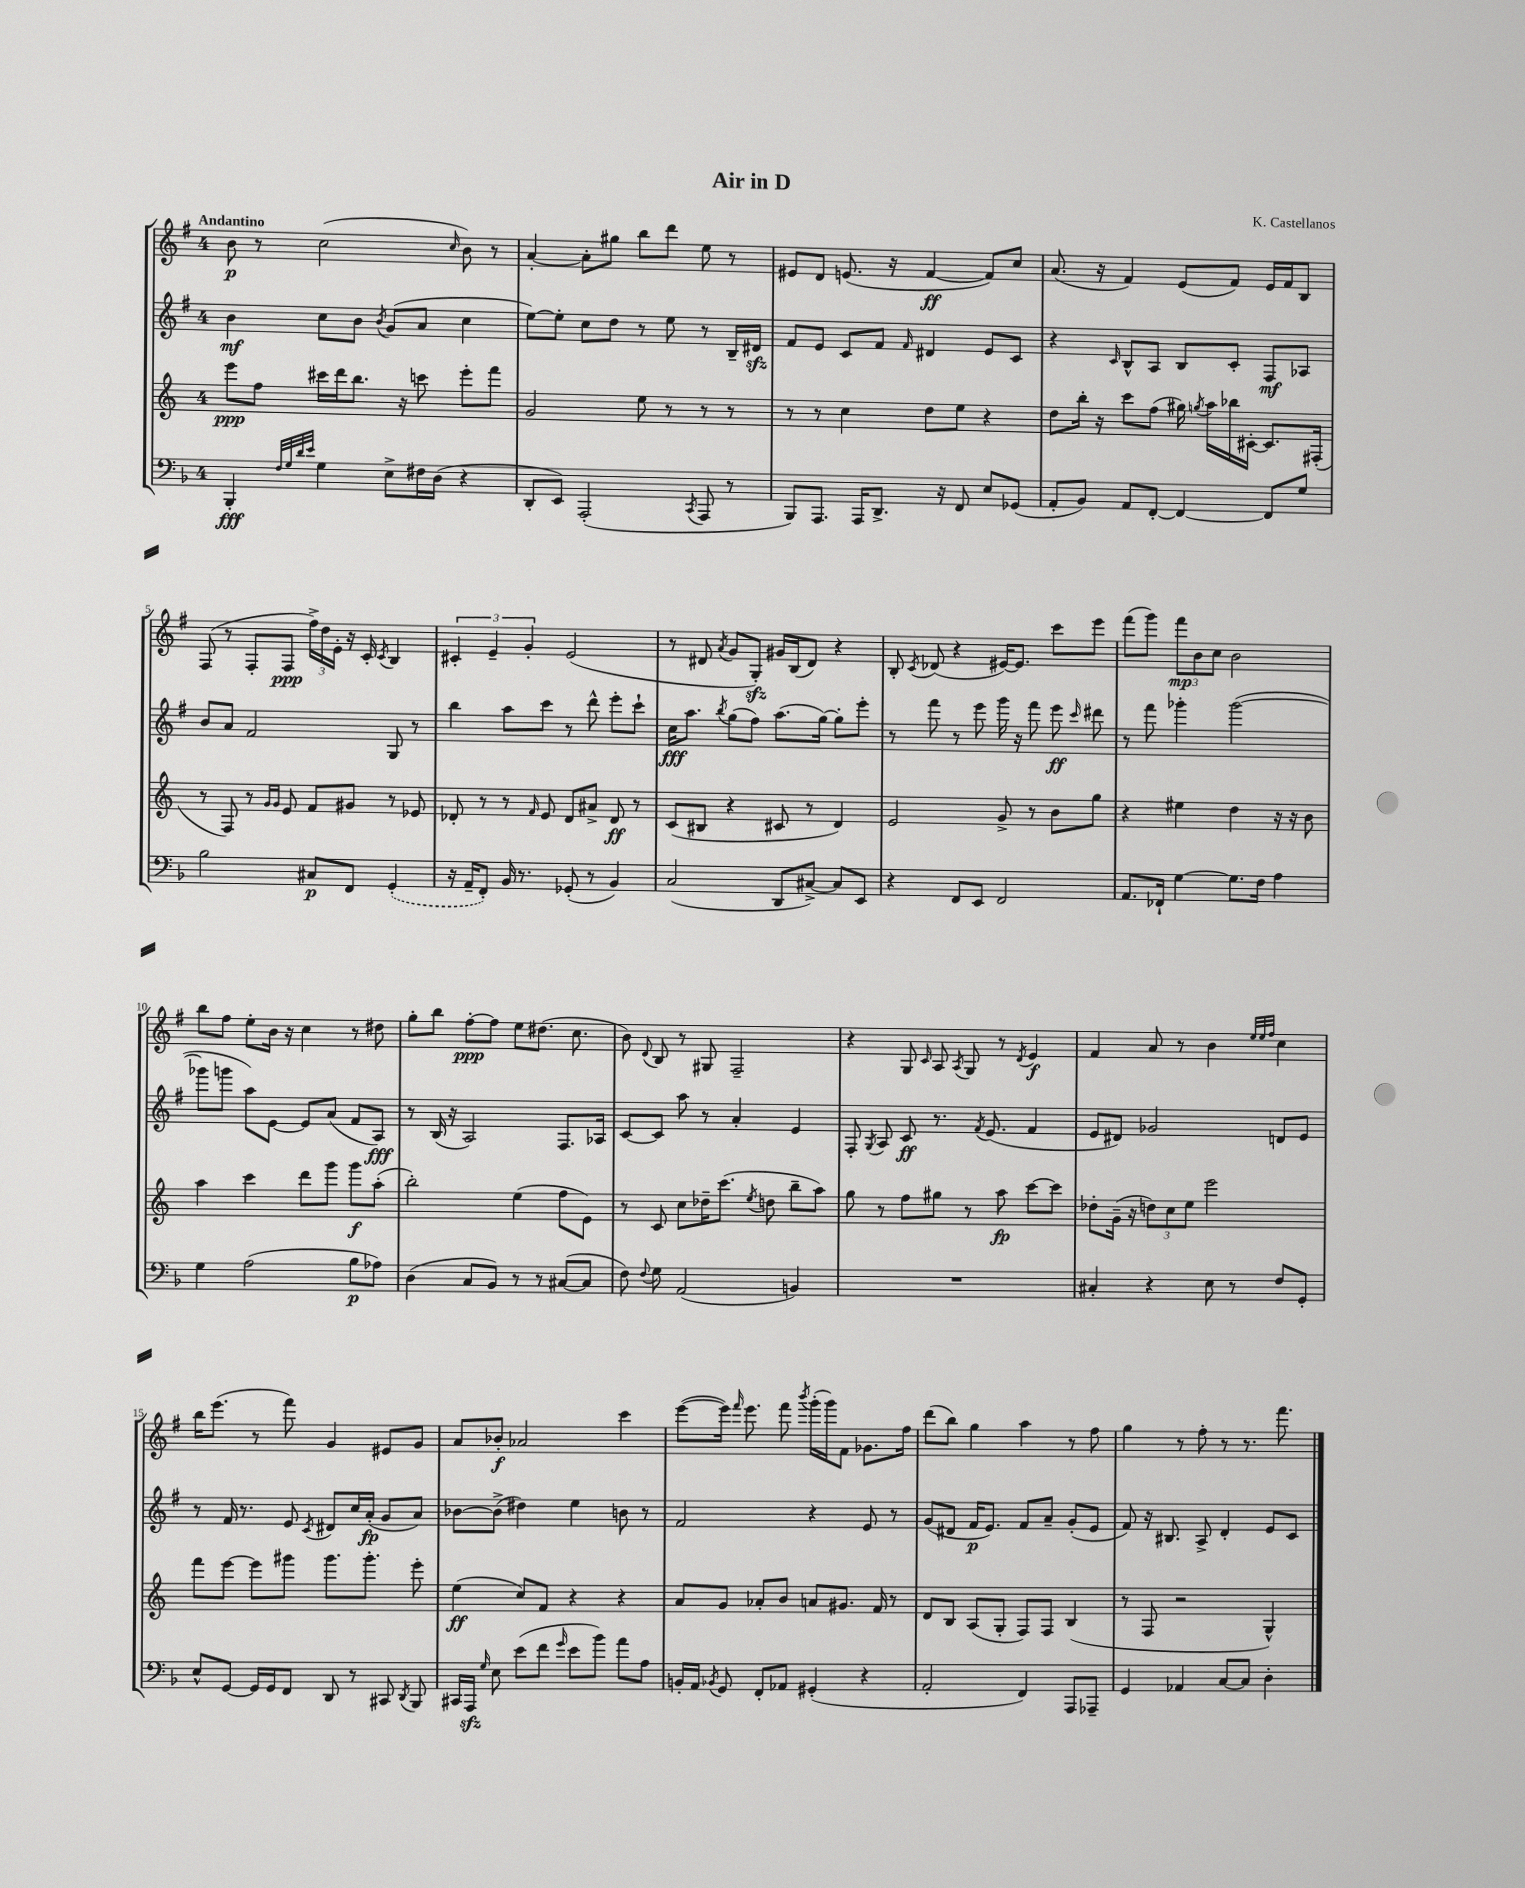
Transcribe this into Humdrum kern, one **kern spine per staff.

**kern	**dynam	**kern	**dynam	**kern	**dynam	**kern	**dynam
*part4	*part4	*part3	*part3	*part2	*part2	*part1	*part1
*staff4	*staff4	*staff3	*staff3	*staff2	*staff2	*staff1	*staff1
*clefF4	*	*clefG2	*	*clefG2	*	*clefG2	*
*k[b-]	*	*k[]	*	*k[f#]	*	*k[f#]	*
*M4/4	*	*M4/4	*	*M4/4	*	*M4/4	*
=1	=1	=1	=1	=1	=1	=1	=1
!	!	!	!	!	!	!LO:TX:a:B:t=Andantino	!
4BBB-'/	fff	8eee\L	ppp	4b\	mf	8b\	p
.	.	8ff\J	.	.	.	8r	.
32qqF/LLL	.	.	.	.	.	.	.
32qqG/	.	.	.	.	.	.	.
32qqd/	.	.	.	.	.	.	.
32qqe/JJJ	.	.	.	.	.	.	.
4G\	.	16ccc#X\LL	.	8cc\L	.	(2cc\	.
.	.	16ddd\J	.	.	.	.	.
.	.	8.bb\J	.	8b\J	.	.	.
.	.	.	.	8qb/	.	.	.
8E^\L	.	.	.	(8g/L	.	.	.
.	.	16r	.	.	.	.	.
16F#X\L	.	8cccn\	.	8a/J	.	.	.
(16D\JJ	.	.	.	.	.	.	.
.	.	.	.	.	.	16qqcc/	.
4r	.	8eee'\L	.	4cc\	.	8b\)	.
.	.	8fff\J	.	.	.	8r	.
=2	=2	=2	=2	=2	=2	=2	=2
8DD'/L	.	2g/	.	[8ee\L)	.	[4a'/	.
8EE/J)	.	.	.	8ee'\J]	.	.	.
(2AAA'/	.	.	.	8cc\L	.	8a'\L]	.
.	.	.	.	8dd\J	.	8gg#X\J	.
.	.	8ee\	.	8r	.	8bb\L	.
.	.	8r	.	8ee\	.	8ddd\J	.
8qCC/	.	.	.	.	.	.	.
8AAA/	.	8r	.	8r	.	8ee\	.
8r	.	8r	.	16B~/LL	.	8r	.
.	.	.	.	16d#Xzz/JJ	.	.	.
=3	=3	=3	=3	=3	=3	=3	=3
8BBB-/L)	.	8r	.	8f#/L	.	8e#X/L	.
8.AAA/J	.	8r	.	8e/J	.	8d/J	.
.	.	4cc\	.	8c/L	.	(8.en/	.
16AAA/KL	.	.	.	.	.	.	.
8.DD^/J	.	.	.	8f#/J	.	.	.
.	.	.	.	.	.	16r	.
.	.	.	.	16qqf#/	.	.	.
.	.	8dd\L	.	4d#X/	.	[4f#/	ff
16r	.	.	.	.	.	.	.
8FF/	.	8ee\J	.	.	.	.	.
8E/L	.	4r	.	8e/L	.	8f#/L])	.
(8GG-X/J	.	.	.	8c/J	.	8cc/J	.
=4	=4	=4	=4	=4	=4	=4	=4
8AA'/L	.	8dd\L	.	4r	.	(8.a/	.
8BB-/J)	.	16bb'\Jk	.	.	.	.	.
.	.	16r	.	.	.	16r	.
.	.	.	.	16qqc/	.	.	.
8AA/L	.	8ccc\L	.	8B^^/L	.	4f#/)	.
[8FF'/J	.	(8ff\J	.	8A/J	.	.	.
4FF/_	.	16gg#X\)	.	8B/L	.	(8e/L	.
.	.	8qggn/	.	.	.	.	.
.	.	16aa\LL	.	.	.	.	.
.	.	16bb-X\	.	8c'/J	.	8f#/J)	.
.	.	[16c#X'\JJ	.	.	.	.	.
8FF/L]	.	8.c#/L]	.	8F#/L	mf	16e/LL	.
.	.	.	.	.	.	16f#/J	.
8G/J	.	.	.	8A-X/J	.	8B/J	.
.	.	(16F#X'/Jk	.	.	.	.	.
!!LO:LB:g=z
=5	=5	=5	=5	=5	=5	=5	=5
2B-\	.	8r	.	8b/L	.	(8F#/	.
.	.	8F/)	.	8a/J	.	8r	.
.	.	8r	.	2f#/	.	8F#'/L	.
.	.	16qqg/LL	.	.	.	.	.
.	.	16qqg/JJ	.	.	.	.	.
.	.	8e/	.	.	.	8F#/J	ppp
8C#X/L	p	8f/L	.	.	.	24ff#^\LL)	.
.	.	.	.	.	.	24dd\	.
.	.	.	.	.	.	24e'\JJ	.
8FF/J	.	8g#X/J	.	.	.	16r	.
.	.	.	.	.	.	16c'/	.
.	.	.	.	.	.	8qc/	.
(4GG'/	.	8r	.	8G/	.	4B/	.
.	.	8e-X/	.	8r	.	.	.
=6	=6	=6	=6	=6	=6	=6	=6
16r	.	8d-X'/	.	4bb\	.	6c#X'/	.
16AA~/KL	.	.	.	.	.	.	.
8FF'/J)	.	8r	.	.	.	.	.
.	.	.	.	.	.	6e~/	.
16BB-/	.	8r	.	8aa\L	.	.	.
8.r	.	.	.	.	.	.	.
.	.	.	.	.	.	6g'/	.
.	.	16qqf/	.	.	.	.	.
.	.	8e/	.	8ccc\J	.	.	.
(8GG-X'/	.	8d-/L	.	8r	.	(2e/	.
8r	.	8a#X^/J	.	8ddd^^\	.	.	.
4BB-/)	.	8d-/	ff	8eee'\L	.	.	.
.	.	8r	.	8ccc`\J	.	.	.
=7	=7	=7	=7	=7	=7	=7	=7
(2C/	.	(8c/L	.	16cc\KL	fff	8r	.
.	.	.	.	8.aa\J	.	.	.
.	.	8B#X/J	.	.	.	8d#X/	.
.	.	.	.	8qbb/	.	8qa/	.
.	.	4r	.	(8gg\L	.	8g/L	.
.	.	.	.	8ff#\J)	.	8Gzz'/J)	.
8DD/L	.	8c#X/	.	(8.aa\L	.	16g#X/LL	.
.	.	.	.	.	.	(16B/J	.
[8C#X^/J)	.	8r	.	.	.	8d#/J)	.
.	.	.	.	[16gg\Jk)	.	.	.
8C#/L]	.	4d/)	.	8gg'\L]	.	4r	.
8EE/J	.	.	.	8eee'\J	.	.	.
=8	=8	=8	=8	=8	=8	=8	=8
4r	.	2e/	.	8r	.	8B'/	.
.	.	.	.	.	.	8qc/	.
.	.	.	.	8fff#\	.	(8d-X/	.
8FF/L	.	.	.	8r	.	4r	.
8EE/J	.	.	.	8eee\	.	.	.
2FF/	.	8g^/	.	16ggg\	.	[16e#X/KL)	.
.	.	.	.	16r	.	8.e#/J]	.
.	.	8r	.	8fff#\	.	.	.
.	.	8b\L	.	8eee\	ff	8ccc\L	.
.	.	.	.	16qqccc/	.	.	.
.	.	8gg\J	.	8ddd#X\	.	8eee\J	.
=9	=9	=9	=9	=9	=9	=9	=9
8.AA/L	.	4r	.	8r	.	(8fff#\L	.
.	.	.	.	8fff#\	.	8ggg\J)	.
16FF-X`/Jk	.	.	.	.	.	.	.
[4G\	.	4ee#X\	.	4ggg-X'\	.	12fff#\L	mp
.	.	.	.	.	.	12b\	.
.	.	.	.	.	.	12cc\J	.
8.G\L]	.	4dd\	.	([2ggg-\	.	2b\	.
16F\Jk	.	.	.	.	.	.	.
4A\	.	16r	.	.	.	.	.
.	.	16r	.	.	.	.	.
.	.	8b\	.	.	.	.	.
!!LO:LB:g=z
=10	=10	=10	=10	=10	=10	=10	=10
4G\	.	4aa\	.	8ggg-X\L]	.	8bb\L	.
.	.	.	.	8gggn\J	.	8ff#\J	.
(2A\	.	4ccc\	.	8aa\L)	.	8ee'\L	.
.	.	.	.	[8e\J	.	16b\Jk	.
.	.	.	.	.	.	16r	.
.	.	8ddd\L	.	8e/L]	.	4cc\	.
.	.	8ggg\J	.	(8a/J	.	.	.
8B-\L	p	8ggg\L	f	8f#/L	.	8r	.
8A-X\J)	.	(8aa'\J	.	8A/J)	fff	8dd#X\	.
=11	=11	=11	=11	=11	=11	=11	=11
(4D\	.	2bb'\)	.	8r	.	8gg'\L	.
.	.	.	.	(16B/	.	8bb\J	.
.	.	.	.	16r	.	.	.
8C/L	.	.	.	2A/)	.	[8ff#'\L	ppp
8BB-/J)	.	.	.	.	.	8ff#\J]	.
8r	.	(4ee\	.	.	.	8ee\L	.
8r	.	.	.	.	.	(8.dd#X\J	.
([8C#X/L	.	8ff\L	.	8.F#/L	.	.	.
.	.	.	.	.	.	8.cc\	.
8C#/J]	.	8e\J)	.	.	.	.	.
.	.	.	.	16A-X/Jk	.	.	.
=12	=12	=12	=12	=12	=12	=12	=12
8F\)	.	8r	.	[8c/L	.	8b\)	.
8qqF/	.	.	.	.	.	8qqd/	.
8G\	.	8c/	.	8c/J]	.	8B/	.
(2AA/	.	8cc\L	.	8aa\	.	8r	.
.	.	16dd-X~\K	.	8r	.	8G#X/	.
.	.	(8.ccc\J	.	.	.	.	.
.	.	.	.	4a'/	.	2F#~/	.
.	.	8qee/	.	.	.	.	.
.	.	8ddn\	.	.	.	.	.
4BBn/)	.	8bb~\L	.	4e/	.	.	.
.	.	8aa\J)	.	.	.	.	.
=13	=13	=13	=13	=13	=13	=13	=13
1r	.	8gg\	.	8F#'/	.	4r	.
.	.	.	.	8qG/	.	.	.
.	.	8r	.	8A/	.	.	.
.	.	8ff\L	.	8c/	ff	8G/	.
.	.	.	.	.	.	16qqc/	.
.	.	8gg#X\J	.	8.r	.	8A/	.
.	.	.	.	.	.	8qA/	.
.	.	8r	.	.	.	8G/	.
.	.	.	.	8qf#/	.	.	.
.	.	.	.	(8.e/	.	.	.
.	.	8aa\	fp	.	.	8r	.
.	.	.	.	.	.	8qd/	.
.	.	[8ccc\L	.	4f#/	.	4e/	f
.	.	8ccc\J]	.	.	.	.	.
=14	=14	=14	=14	=14	=14	=14	=14
4C#X'/	.	8dd-X'\L	.	8e/L	.	4f#/	.
.	.	(16g~\Jk	.	8d#X/J)	.	.	.
.	.	16r	.	.	.	.	.
4r	.	12ddn\L)	.	2g-X/	.	8a/	.
.	.	12cc\	.	.	.	.	.
.	.	.	.	.	.	8r	.
.	.	12ee\J	.	.	.	.	.
8E\	.	2eee\	.	.	.	4b\	.
8r	.	.	.	.	.	.	.
.	.	.	.	.	.	32qqee/LLL	.
.	.	.	.	.	.	32qqee/	.
.	.	.	.	.	.	32qqff#/JJJ	.
8F/L	.	.	.	8dn/L	.	4cc\	.
8GG'/J	.	.	.	8e/J	.	.	.
!!LO:LB:g=z
=15	=15	=15	=15	=15	=15	=15	=15
8E^^/L	.	8fff\L	.	8r	.	16bb\KL	.
.	.	.	.	.	.	(8.eee\J	.
[8GG/J	.	[8eee\J	.	16f#/	.	.	.
.	.	.	.	8.r	.	.	.
16GG/LL]	.	8eee\L]	.	.	.	8r	.
16GG/J	.	.	.	.	.	.	.
8FF/J	.	8ggg#X\J	.	8e/	.	8fff#\)	.
.	.	.	.	8qc/	.	.	.
8DD/	.	8.ggg#\L	.	8d#X/L	.	4g/	.
8r	.	.	.	16cc/L	.	.	.
.	.	8.ggg#'\J	.	(16a'/JJ	fp	.	.
8CC#X/	.	.	.	8g/L	.	8e#X/L	.
8qDD/	.	.	.	.	.	.	.
8BBB-/	.	8eee'\	.	8a/J)	.	8g/J	.
=16	=16	=16	=16	=16	=16	=16	=16
16CC#X/LL	.	(4ee\	ff	[8b-X\L	.	8a/L	.
16AAAzz/JJ	.	.	.	.	.	.	.
16qqG/	.	.	.	.	.	.	.
8E\	.	.	.	(8b-^\J]	.	8b-X'/J	f
(8e\L	.	8cc/L)	.	4dd#X\)	.	2a-X/	.
8f\J	.	8f/J	.	.	.	.	.
16qqg/	.	.	.	.	.	.	.
8e\L	.	4r	.	4ee\	.	.	.
8b-\J)	.	.	.	.	.	.	.
8a\L	.	4r	.	8bn\	.	4ccc\	.
8A\J	.	.	.	8r	.	.	.
=17	=17	=17	=17	=17	=17	=17	=17
16BBn'/LL	.	8a/L	.	2f#/	.	([8eee\L	.
16AA/JJ	.	.	.	.	.	.	.
8qBB-X/	.	.	.	.	.	.	.
8GG/	.	8g/J	.	.	.	16eee\Jk])	.
.	.	.	.	.	.	16qqfff#/	.
.	.	.	.	.	.	8.eee\	.
8FF'/L	.	8a-X'/L	.	.	.	.	.
8AA-X/J	.	8b/J	.	.	.	8fff#\	.
.	.	.	.	.	.	8qbbb/	.
(4GG#X'/	.	8an/L	.	4r	.	(16ggg'\LL	.
.	.	.	.	.	.	16ggg\J)	.
.	.	8.g#X/J	.	.	.	8f#\J	.
4r	.	.	.	8e/	.	8.g-X\L	.
.	.	16f/	.	.	.	.	.
.	.	8r	.	8r	.	.	.
.	.	.	.	.	.	16ff#\Jk	.
=18	=18	=18	=18	=18	=18	=18	=18
2AA'/	.	8d/L	.	(8g/L	.	(8ddd\L	.
.	.	8B/J	.	8d#X/J	.	8bb\J)	.
.	.	(8A/L	.	16f#/KL	p	4gg\	.
.	.	.	.	8.e/J)	.	.	.
.	.	8G'/J	.	.	.	.	.
4FF/)	.	8F/L)	.	8f#/L	.	4aa\	.
.	.	8F/J	.	8a~/J	.	.	.
8AAA/L	.	(4B/	.	(8g'/L	.	8r	.
8AAA-X~/J	.	.	.	8e/J	.	8ff#\	.
=19	=19	=19	=19	=19	=19	=19	=19
4GG/	.	8r	.	8f#/)	.	4gg\	.
.	.	8F/	.	16r	.	.	.
.	.	.	.	8.B#X/	.	.	.
4AA-X/	.	2r	.	.	.	8r	.
.	.	.	.	8A^/	.	8ff#'\	.
[8C/L	.	.	.	4d'/	.	8r	.
8C/J]	.	.	.	.	.	8.r	.
4D'\	.	4G^^/)	.	8e/L	.	.	.
.	.	.	.	.	.	8.fff#\	.
.	.	.	.	8c/J	.	.	.
==	==	==	==	==	==	==	==
*-	*-	*-	*-	*-	*-	*-	*-
